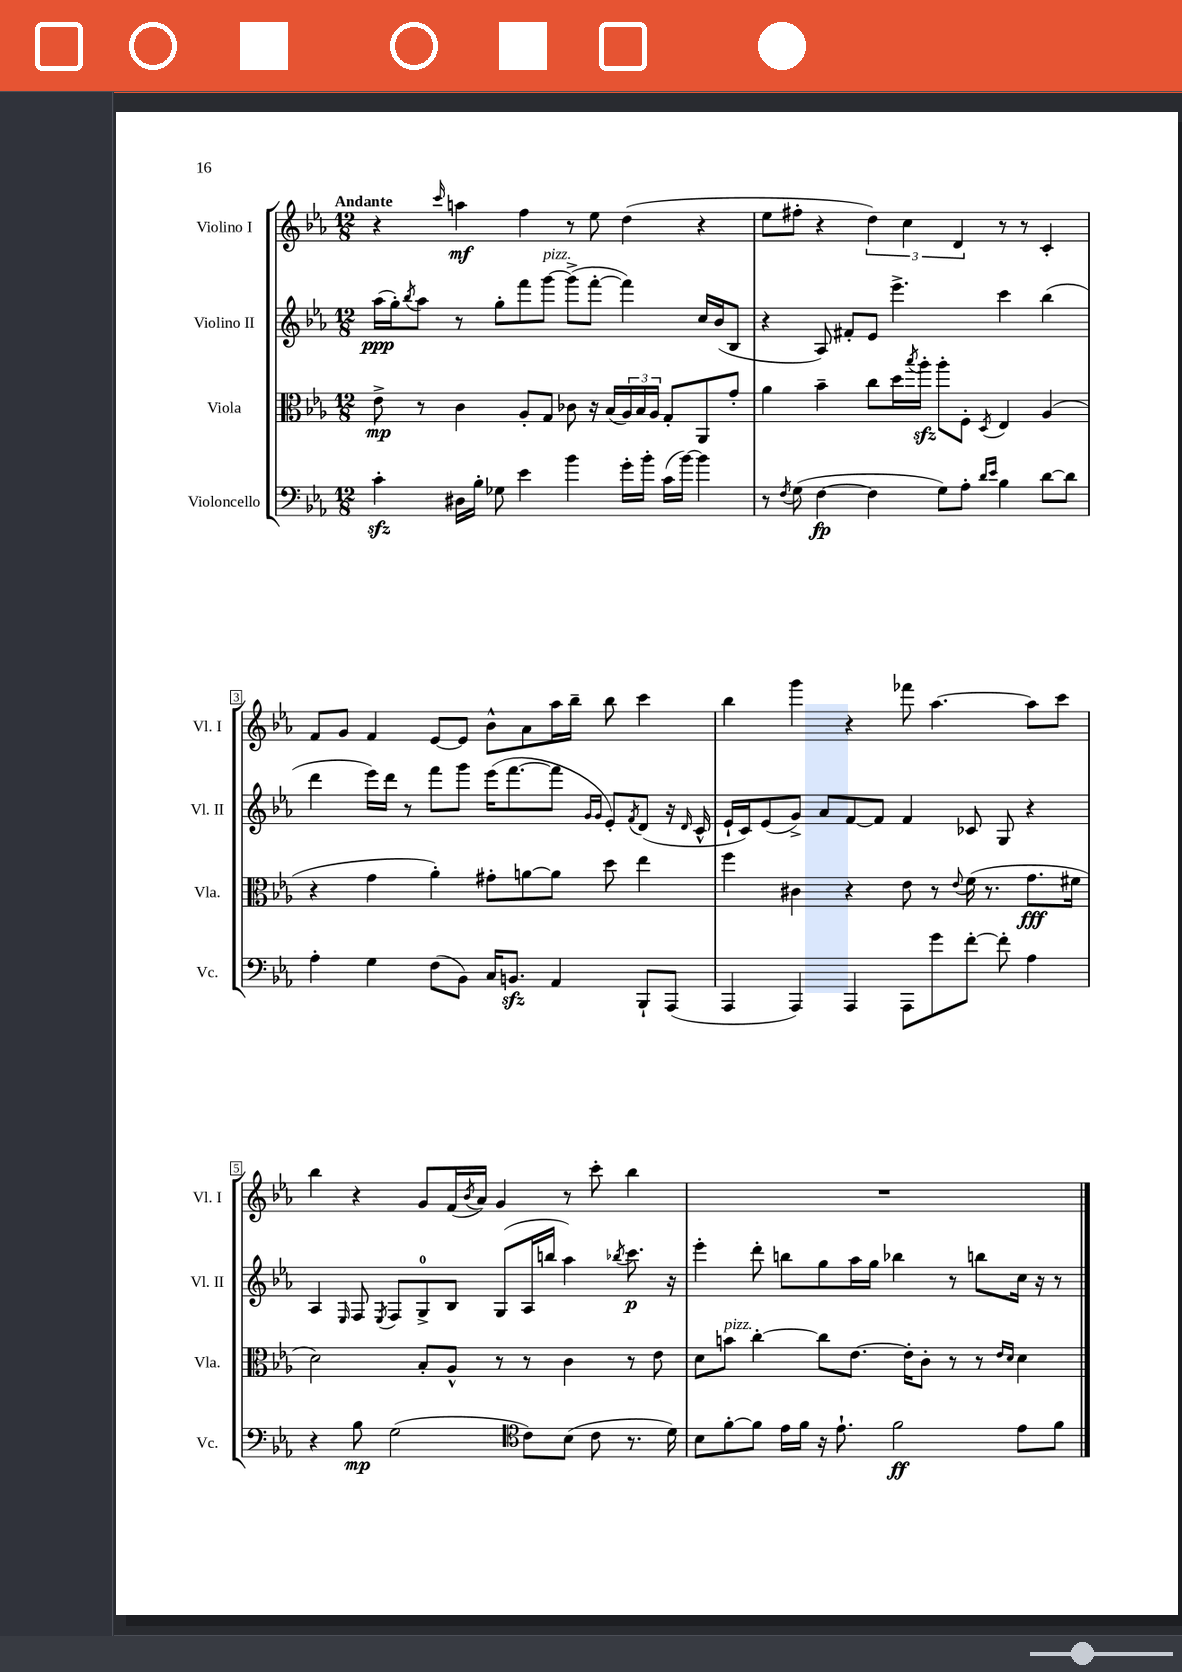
<<
\new StaffGroup <<
\new Staff = "s0" \with { instrumentName = "Violino I" shortInstrumentName = "Vl. I" } {
    \clef treble \key ees \major \numericTimeSignature \time 12/8 \tempo "Andante"
    r4 \grace { c'''16 } a''4\mf f''4 r8 ees''8 d''4( r4 |
    ees''8 fis''8-. r4 \tuplet 3/2 { d''4) c''4 d'4 } r8 r8 c'4-. |
    f'8 g'8 f'4 ees'8~ ees'8 bes'8-^ aes'8 aes''16 bes''16-- bes''8 c'''4 |
    bes''4 g'''4 r4 fes'''8 aes''4.~ aes''8 c'''8 |
    bes''4 r4 g'8 f'16( \acciaccatura { bes'8 } aes'16) g'4 r8 c'''8-. bes''4 |
    R1. \bar "|." |
}
\new Staff = "s1" \with { instrumentName = "Violino II" shortInstrumentName = "Vl. II" } {
    \clef treble \key ees \major \numericTimeSignature \time 12/8
    aes''16\ppp( g''16-.) \acciaccatura { bes''8 } aes''8 r8 g''8-. f'''8 g'''8~^\markup { \italic "pizz." } g'''8->( f'''8~-. f'''4) c''16 bes'16( bes8 |
    r4 aes8) fis'8-. ees'8 ees'''4.-> c'''4 bes''4( |
    d'''4 ees'''16) d'''16 r8 f'''8 g'''8 ees'''16( f'''8.~ f'''8 \grace { g'16 g'16 } ees'8-.) \acciaccatura { f'8 } d'8( r16 \grace { d'16 } c'16-^ |
    ees'16-! c'16) ees'8( g'8->) aes'8 f'8~ f'8 f'4 ces'8 g8 r4 |
    aes4 \grace { ees16 } f8 \acciaccatura { ees8 } f8 g8-0-> bes8 g8( aes16 b''16 aes''4) \acciaccatura { bes''8 } c'''8.\p r16 |
    ees'''4-. d'''8-. b''8 g''8 aes''16 g''16 bes''4 r8 b''8 c''16 r16 r8 \bar "|." |
}
\new Staff = "s2" \with { instrumentName = "Viola" shortInstrumentName = "Vla." } {
    \clef alto \key ees \major \numericTimeSignature \time 12/8
    ees'8->\mp r8 c'4 aes8-. g8 ces'8 r16 bes16( \tuplet 3/2 { aes16) bes16 aes16 } g8-. aes,8 g'8-. |
    aes'4 bes'4-- c''8 d''16 \acciaccatura { bes''8 } aes''16-.\sfz aes''8-. f8-. \acciaccatura { d8 } ees4 aes4( |
    r4 g'4 aes'4-.) gis'8-. a'8~ a'8 d''8 ees''4 |
    f''4 cis'4 r4 ees'8 r8 \appoggiatura { ees'8 } f'16( r8. g'8.\fff fis'16 |
    d'2) bes8-. aes8-^ r8 r8 c'4 r8 ees'8 |
    d'8 b'8^\markup { \italic "pizz." } c''4~-. c''8 ees'8.~ ees'16-. c'8-. r8 r8 \grace { ees'16 d'16 } d'4 \bar "|." |
}
\new Staff = "s3" \with { instrumentName = "Violoncello" shortInstrumentName = "Vc." } {
    \clef bass \key ees \major \numericTimeSignature \time 12/8
    c'4-.\sfz dis16 bes16-. ges8 ees'4 bes'4 g'16-. bes'16-. c'16( bes'16~) bes'4 |
    r8 \acciaccatura { f8 } g8( f4~\fp f4 g8) aes8-. \grace { d'16 ees'16 } bes4 d'8~ d'8 |
    aes4-. g4 f8( bes,8) c16 b,8.\sfz aes,4 bes,,8-! aes,,8( |
    aes,,4 aes,,4) aes,,4 aes,,8 g'8 f'8~-. f'8-. aes4 |
    r4 bes8\mp g2( \clef tenor c'8) bes8( c'8 r8. d'16) |
    bes8 f'8~-. f'8 ees'16 f'16 r16 ees'8.-! f'2\ff ees'8 f'8 \bar "|." |
}
>>
>>
\layout { \context { \Score \override BarNumber.stencil = #(make-stencil-boxer 0.1 0.3 ly:text-interface::print) } }
